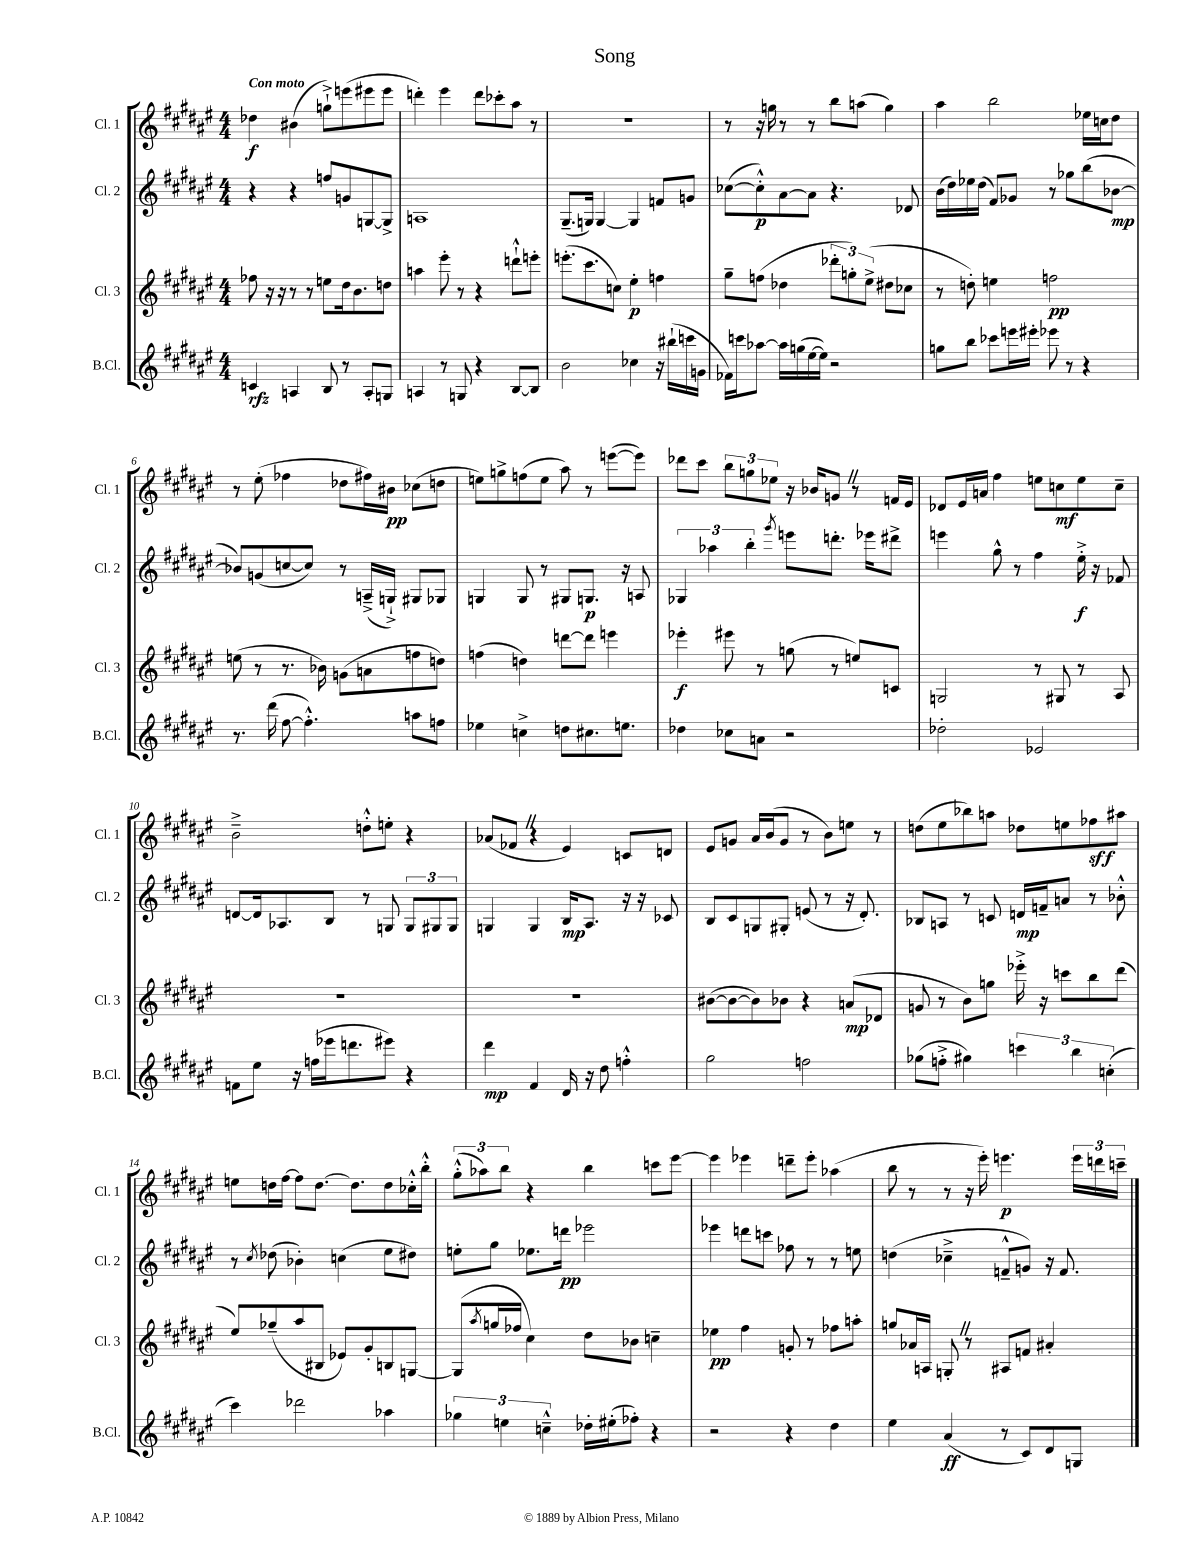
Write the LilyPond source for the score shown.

\header { title = "Song" }
<<
\new StaffGroup <<
\new Staff = "s0" \with { instrumentName = "Cl. 1" shortInstrumentName = "Cl. 1" } {
    \clef treble \key fis \major \numericTimeSignature \time 4/4 \tempo "Con moto"
    des''4\f bis'4( g''8-!->) e'''8( eis'''8 eis'''8 |
    d'''4-.) eis'''4 d'''8 ces'''8-. ais''8 r8 |
    R1 |
    r8 r16 g''16 r8 r8 b''8 a''8( g''4) |
    ais''4 b''2 ees''16 c''16 dis''8 |
    r8 eis''8-.( fes''4 des''8 fis''16) bis'16\pp ces''8( d''8 |
    e''8) g''8-> f''8( e''8 ais''8) r8 e'''8~( e'''8) |
    des'''8 cis'''8 \tuplet 3/2 { b''8 g''8 ees''8 } r16 bes'16 g'8 \once \override BreathingSign.text = \markup { \musicglyph "scripts.caesura.straight" } \breathe r8 f'16 eis'16 |
    des'8 eis'16 a'16 fis''4 e''8 c''8\mf e''8 c''8-- |
    b'2---> d''8-.-^ e''8-. r4 |
    aes'8( fes'8 \once \override BreathingSign.text = \markup { \musicglyph "scripts.caesura.straight" } \breathe r4 eis'4) c'8 d'8 |
    eis'8 g'8 ais'16 b'16( g'8 r8 b'8) e''8 r8 |
    d''8( eis''8 bes''8) a''8 des''8 e''8 fes''8\sff ais''8 |
    e''8 d''16 fis''16~ fis''8 d''8.~ d''8. d''8 ces''16-.-^ b''16-.-^ |
    \tuplet 3/2 { gis''8-.-^( aes''8) b''8 } r4 b''4 c'''8 eis'''8~ |
    eis'''4 ees'''4 d'''8-- ees'''8-. aes''4( |
    b''8 r8 r8 r16 eis'''16-.) e'''4.\p \tuplet 3/2 { e'''16 d'''16 c'''16-- } \bar "|." |
}
\new Staff = "s1" \with { instrumentName = "Cl. 2" shortInstrumentName = "Cl. 2" } {
    \clef treble \key fis \major \numericTimeSignature \time 4/4
    r4 r4 f''8 g'8 g8~ g8-> |
    a1 |
    gis8.--( g16) g4~ g4 f'8 g'8 |
    ces''8~( ces''8-.-^\p) ais'8~ ais'8 r4. des'8 |
    b'16( dis''16) ees''16 dis''16( fis'8) ges'8 r8 ges''8 b''8( bes'8~\mp |
    bes'8) g'8( c''8~ c''8) r8 a16--->( g16-!->) gis8 ges8 |
    g4 g8 r8 gis8 g8.\p r16 a8 |
    \tuplet 3/2 { ges4 aes''4 b''4-. } \acciaccatura { gis'''8 } e'''8 d'''8.-. ees'''16 dis'''8-> |
    e'''4 gis''8-^ r8 fis''4 eis''16-.->\f r16 fes'8 |
    d'8~ d'16 aes8. b8 r8 g8 \tuplet 3/2 { g8 gis8 gis8 } |
    g4 g4 b16\mp ais8. r16 r16 ces'8 |
    b8 cis'8 g8 gis8-. e'8( r8 r16 dis'8.-.) |
    bes8 a8 r8 c'8 d'16\mp f'16-- a'8 r8 bes'8-.-^ |
    r8 \acciaccatura { cis''8 } des''8( bes'4-.) c''4( eis''8 dis''8) |
    e''8-. gis''8 ees''8. d'''16\pp ees'''2 |
    ees'''4 d'''8 c'''8 fes''8 r8 r8 e''8 |
    d''4( ces''4---> f'8---^ g'8) r16 f'8. \bar "|." |
}
\new Staff = "s2" \with { instrumentName = "Cl. 3" shortInstrumentName = "Cl. 3" } {
    \clef treble \key fis \major \numericTimeSignature \time 4/4
    fes''8 r16 r16 r8 r8 e''8 dis''16 b'8. d''8 |
    a''4 eis'''8-. r8 r4 d'''8-!-^ e'''8-. |
    e'''8.-.( cis'''8. c''8) eis''4-.\p f''4 |
    gis''8-- f''8( des''4 \tuplet 3/2 { des'''8-. g''8-.) eis''8->( } dis''8 ces''8 |
    r8 d''8-.) e''4 f''2\pp |
    e''8( r8 r8. bes'16) g'8( a'8 f''8 d''8) |
    f''4( d''4) d'''8~ d'''8 e'''4 |
    ees'''4-.\f eis'''8 r8 g''8( r8 e''8) c'8 |
    g2 r8 gis8 r8 ais8 |
    R1 |
    R1 |
    bis'8~( bis'8~ bis'8) bes'8 r4 a'8\mp( des'8 |
    g'8 r8 b'8) g''8 ees'''16-.-> r16 c'''8 b''8 dis'''8( |
    eis''8) ges''8--( ais''8 bis8 ees'8) gis'8-. b8 g8~ |
    g8( \acciaccatura { ais''8 } g''16 fes''16 cis''4) dis''8 bes'8 c''4-- |
    ees''4\pp fis''4 g'8-. r8 fes''8 a''8-. |
    g''8 aes'16 a16 g8-. \once \override BreathingSign.text = \markup { \musicglyph "scripts.caesura.straight" } \breathe r8 ais8 f'8 ais'4-. \bar "|." |
}
\new Staff = "s3" \with { instrumentName = "B.Cl." shortInstrumentName = "B.Cl." } {
    \clef treble \key fis \major \numericTimeSignature \time 4/4
    c'4\rfz a4 b8 r8 a8-. g8 |
    a4 r8 g8 r4 b8~ b8 |
    b'2 ces''4 r16 bis''16-!( c'''16 g'16 |
    fes'16) c'''16 aes''8~ aes''16 g''16( eis''16~ eis''16) r2 |
    g''8 b''8 ces'''8 e'''16 eis'''16-. ees'''8 r8 r4 |
    r8. dis'''16( fis''8~ fis''4.-.-^) a''8 f''8 |
    ees''4 c''4-> d''8 cis''8. e''8. |
    des''4 ces''8 a'8 r2 |
    des''2-. ees'2 |
    f'8 eis''8 r16 f''16( ees'''16 d'''8. eis'''8) r4 |
    dis'''4\mp fis'4 dis'16 r16 dis''8 f''4-.-^ |
    gis''2 f''2 |
    ges''8( f''8-.-> gis''4) \tuplet 3/2 { c'''4 b''4 c''4-.( } |
    cis'''4) des'''2 aes''4 |
    \tuplet 3/2 { ges''4 e''4 c''4---^ } des''16-. eis''16-.( fes''8-.) r4 |
    r2 r4 dis''4 |
    eis''4 ais'4\ff( r8 cis'8) dis'8 g8 \bar "|." |
}
>>
>>
